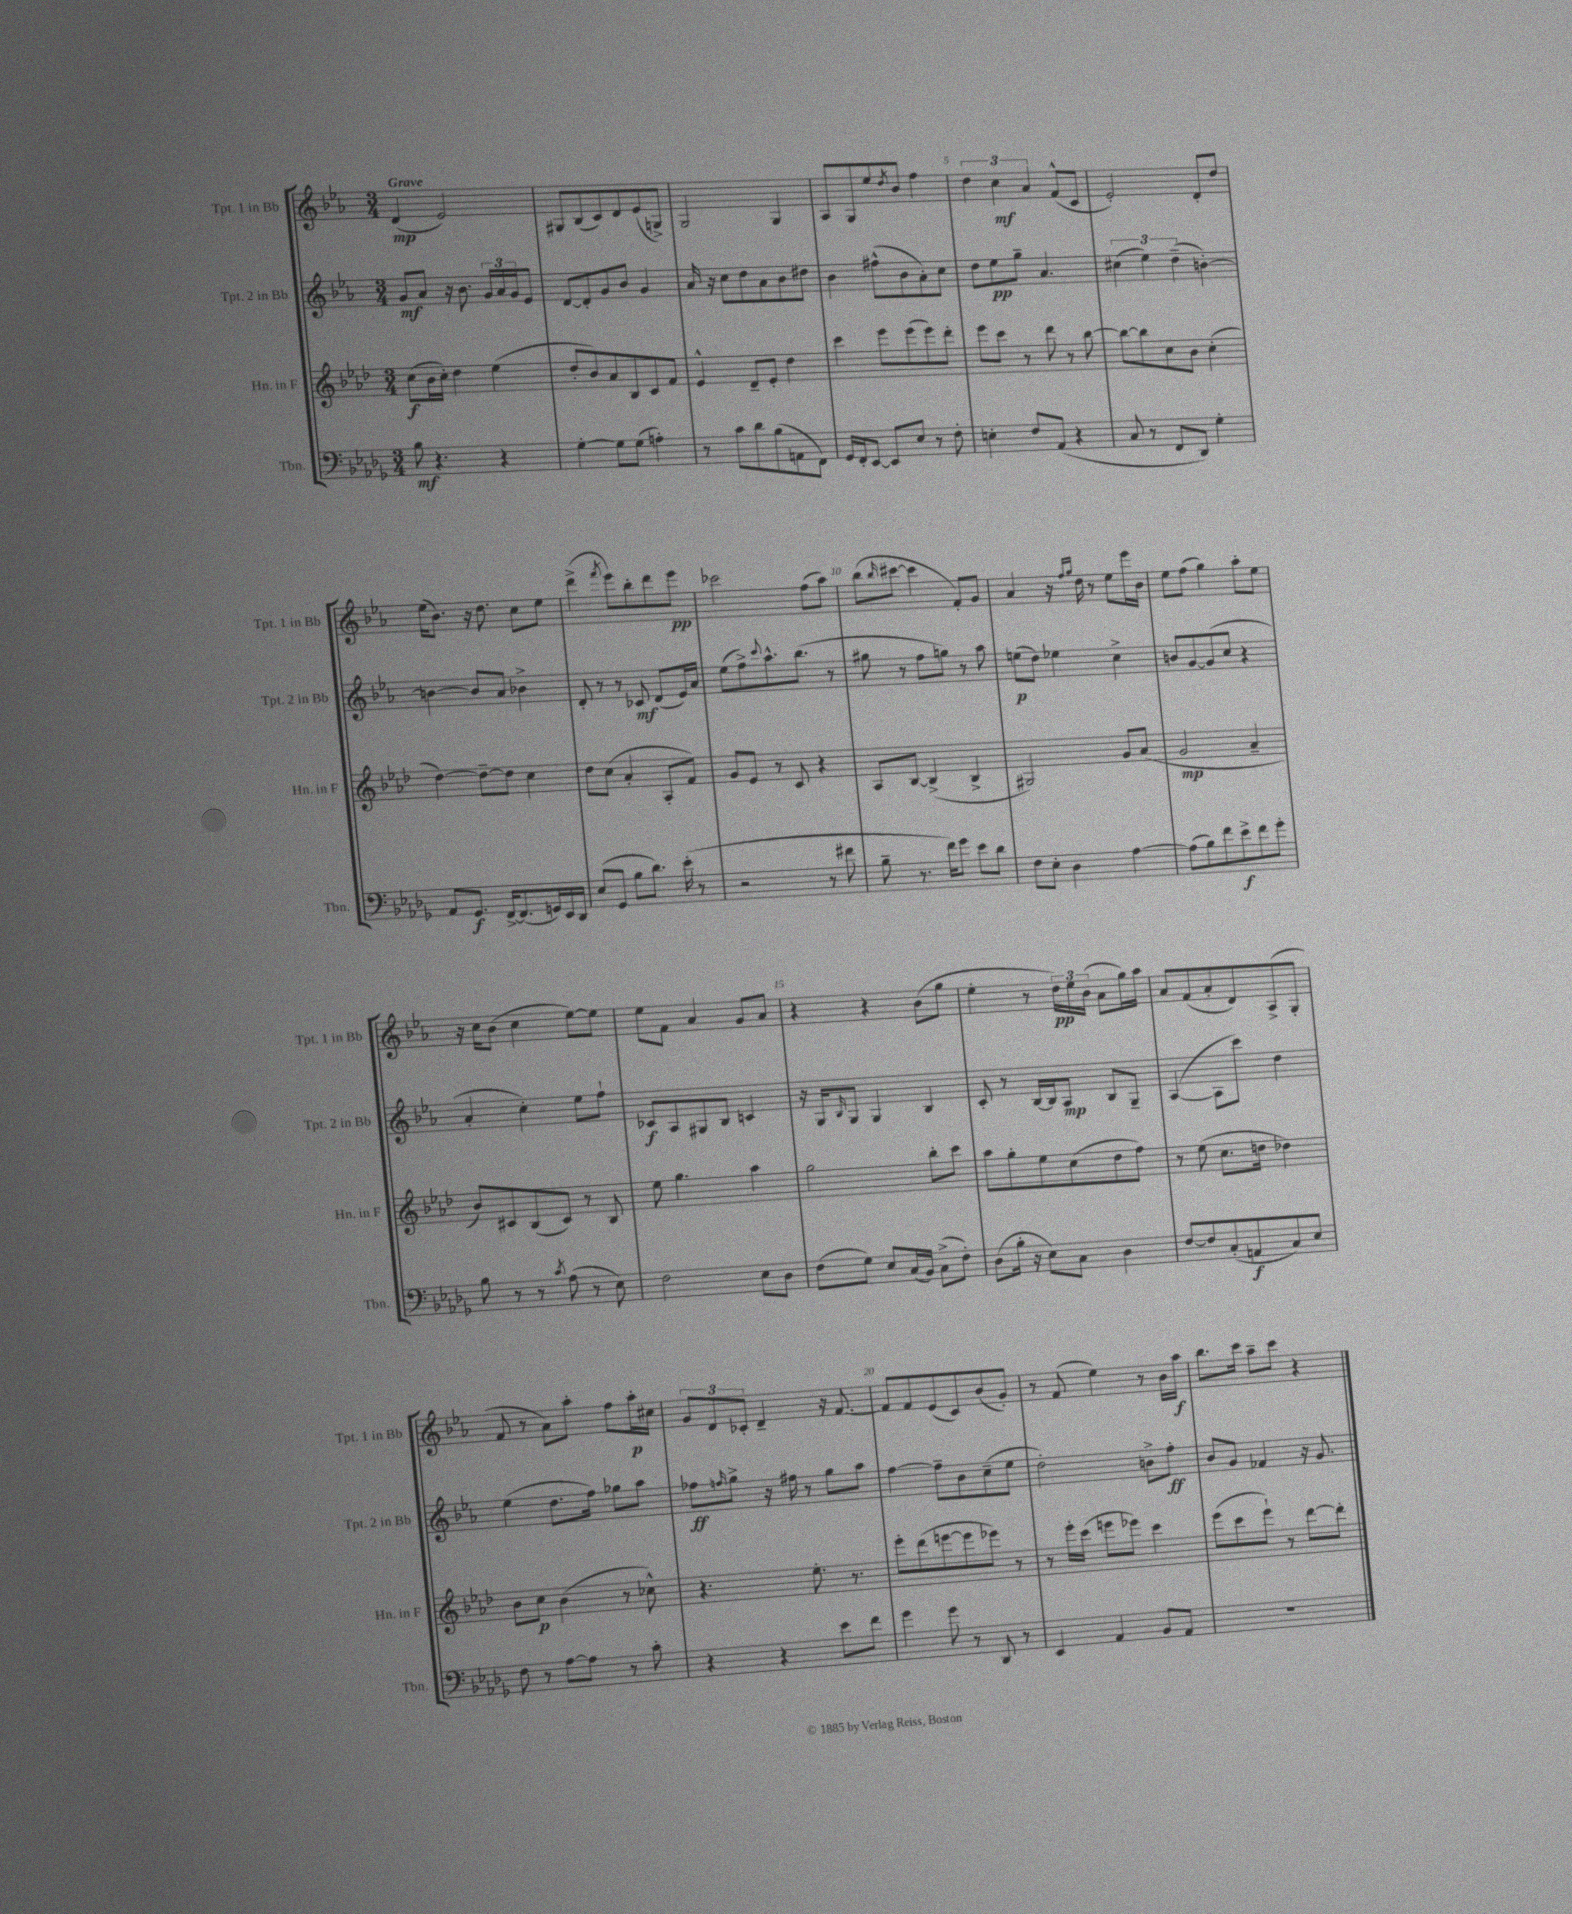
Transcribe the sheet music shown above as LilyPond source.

<<
\new StaffGroup <<
\new Staff = "s0" \with { instrumentName = "Tpt. 1 in Bb" shortInstrumentName = "Tpt. 1 in Bb" } {
    \clef treble \key ees \major \numericTimeSignature \time 3/4 \tempo "Grave"
    d'4\mp( ees'2) |
    gis8 bes8( c'8) d'8 ees'8( g8->) |
    g2 g4 |
    aes8 g8 ees''8 \acciaccatura { d''8 } bes'8 f''4 |
    \tuplet 3/2 { d''4 c''4\mf aes'4 } f'8-^( c'8 |
    ees'2-.) d'8-. d''8 |
    ees''16( bes'8.) r16 d''8. c''8 ees''8 |
    d'''4->( \acciaccatura { f'''8 } ees'''8) bes''8-. d'''8 ees'''8\pp |
    ces'''2 f''8( aes''8) |
    bes''8( \grace { bes''16 } cis'''8~ cis'''4 f'8-.) g'8 |
    aes'4 r16 \grace { f''16 g''16 } d''16 r8 ees''8 ees'''16 bes'16 |
    ees''8 f''8( g''4) aes''8-. ees''8 |
    r16 c''16 bes'8( c''4 ees''8~) ees''8 |
    ees''8 f'8 aes'4 g'8 aes'8 |
    r4 r4 bes'8( g''8 |
    ees''4-. r8 \tuplet 3/2 { d''16\pp) ees''16 bes'16( } aes'8 g''16) aes''16 |
    aes'8 f'8( aes'8-. d'8) aes8->( g8-. |
    f'8 r8 aes'8) aes''8-. f''8 aes''16-.\p cis''16 |
    \tuplet 3/2 { g'8 d'8 ces'8-. } d'4-- r16 f'8.~ |
    f'8 f'8 ees'8( c'8) bes'8( g'8-.) |
    r8 f'8( ees''4) r8 bes'16 aes''16\f |
    bes''8. c'''16 aes''8-- c'''8 r4 \bar "|." |
}
\new Staff = "s1" \with { instrumentName = "Tpt. 2 in Bb" shortInstrumentName = "Tpt. 2 in Bb" } {
    \clef treble \key ees \major \numericTimeSignature \time 3/4
    g'8\mf aes'8 r16 bes'8. \tuplet 3/2 { g'16 aes'16 g'16 } ees'8 |
    d'8~ d'8-. g'8 bes'8 g'4 |
    aes'16 r16 c''8 d''8 aes'8 bes'8 dis''8 |
    bes'4 fis''8-^( bes'8 aes'8-.) c''8 |
    d''8 ees''8\pp g''8-- aes'4. |
    \tuplet 3/2 { cis''4( ees''4) d''4--( } b'4~-.) |
    b'4~ b'8 aes'8 bes'4-> |
    d'8-. r8 r8 ces'8\mf d'8( ees'16) aes'16 |
    ees''8( f''8->) \appoggiatura { c'''8 } aes''8.-^ bes''8.( r8 |
    gis''8 r8 f''8 g''8) r8 aes''8 |
    e''8\p( d''8) ees''4 c''4-> |
    b'8 g'8~ g'8( c''8 r4 |
    aes'4-. c''4-.) ees''8 f''8-! |
    ces'8\f aes8 gis8 bes8 c'4 |
    r16 g16 \grace { bes16 } g8 g4 bes4 |
    c'8-. r8 bes16~ bes16 aes8\mp bes8 g8-- |
    aes4~( aes8 c'''8) d''4 |
    ees''4( d''8. f''16) ges''8 aes''8 |
    fes''8\ff \grace { f''16 } g''8-> r16 fis''16 r8 g''8 aes''8 |
    f''4~ f''8-- bes'8 c''8--( ees''8 |
    d''2-.) b'8-> f''8-.\ff |
    bes'8 g'8 fes'4 r16 g'8. \bar "|." |
}
\new Staff = "s2" \with { instrumentName = "Hn. in F" shortInstrumentName = "Hn. in F" } {
    \clef treble \key aes \major \numericTimeSignature \time 3/4
    c''8\f( bes'16 c''16-.) des''4 ees''4( |
    des''8-. bes'8) aes'8 bes8 c'8 f'8 |
    ees'4-^ des'8-- ees'8-. des''4 |
    c'''4 ees'''8 ees'''8( ees'''8) des'''8-. |
    ees'''8 c'''8 r8 des'''8 r8 bes''8~ |
    bes''8~ bes''8 c''8 bes'8 c''4-.( |
    des''4~) des''8~-- des''8 c''4 |
    des''8 c''8( aes'4-. aes8-. f'8) |
    g'8 ees'8 r8 c'8 r4 |
    aes8 bes8~ bes4->( bes4-> |
    gis2) g'8 aes'8( |
    g'2\mp aes'4-- |
    bes'8) cis'8 bes8( cis'8) r8 bes8 |
    ees''8 g''4. aes''4 |
    g''2 bes''8-. c'''8 |
    aes''8 g''8-. ees''8 c''8( des''8 f''8) |
    r8 ees''8( c''8. d''16 des''4) |
    bes'8 c''8\p bes'4( r8 ces''8-^) |
    r4. ees''8.-. r8. |
    ees'''8-. des'''8( e'''8~ e'''8 ees'''8) r8 |
    r8 ees'''16-. c'''16( e'''8 ees'''8) c'''4 |
    ees'''8( c'''8 ees'''8-!) r8 des'''8~ des'''8-. \bar "|." |
}
\new Staff = "s3" \with { instrumentName = "Tbn." shortInstrumentName = "Tbn." } {
    \clef bass \key des \major \numericTimeSignature \time 3/4
    bes8\mf r4. r4 |
    ges4~-. ges8 ges8( a4-.) |
    r8 c'8 des'8 bes8( a,8 f,8) |
    ges,16 f,16-. ees,8~ ees,8 ees8 r8 f8-. |
    e4-. f8 aes,8( r4 |
    c8 r8 f,8 des,8) ges4-. |
    aes,8 ges,8.\f f,16~-> f,8.( g,16) ees,16 des,16 |
    ees8( ges,8 bes8 des'8.) ees'16-.( r8 |
    r2 r8 fis'8 |
    bes8-- r8. f'16) ges'8 ees'8 des'8 |
    f8 ees8-. des4 aes4~ |
    aes8( bes8) f'8 ees'8->\f f'8 ges'8-. |
    bes8 r8 r8 \acciaccatura { c'8 } aes8( r8 ees8) |
    f2 ees8 des8 |
    f8( ges8) ees8 c16( bes,16) c8->( f8-.) |
    des8( bes16-. r16 ees8) c8 des4 |
    f8~ f8 c8-.( a,8\f c8) ees8 |
    f8 r8 aes8~ aes8 r8 c'8-. |
    r4 r4 ees'8 f'8 |
    ges'4 ges'8 r8 des,8 r8 |
    ees,4 aes,4 bes,8 aes,8 |
    R2. \bar "|." |
}
>>
>>
\layout { \context { \Score \override BarNumber.break-visibility = ##(#f #t #t) barNumberVisibility = #(every-nth-bar-number-visible 5) } }
